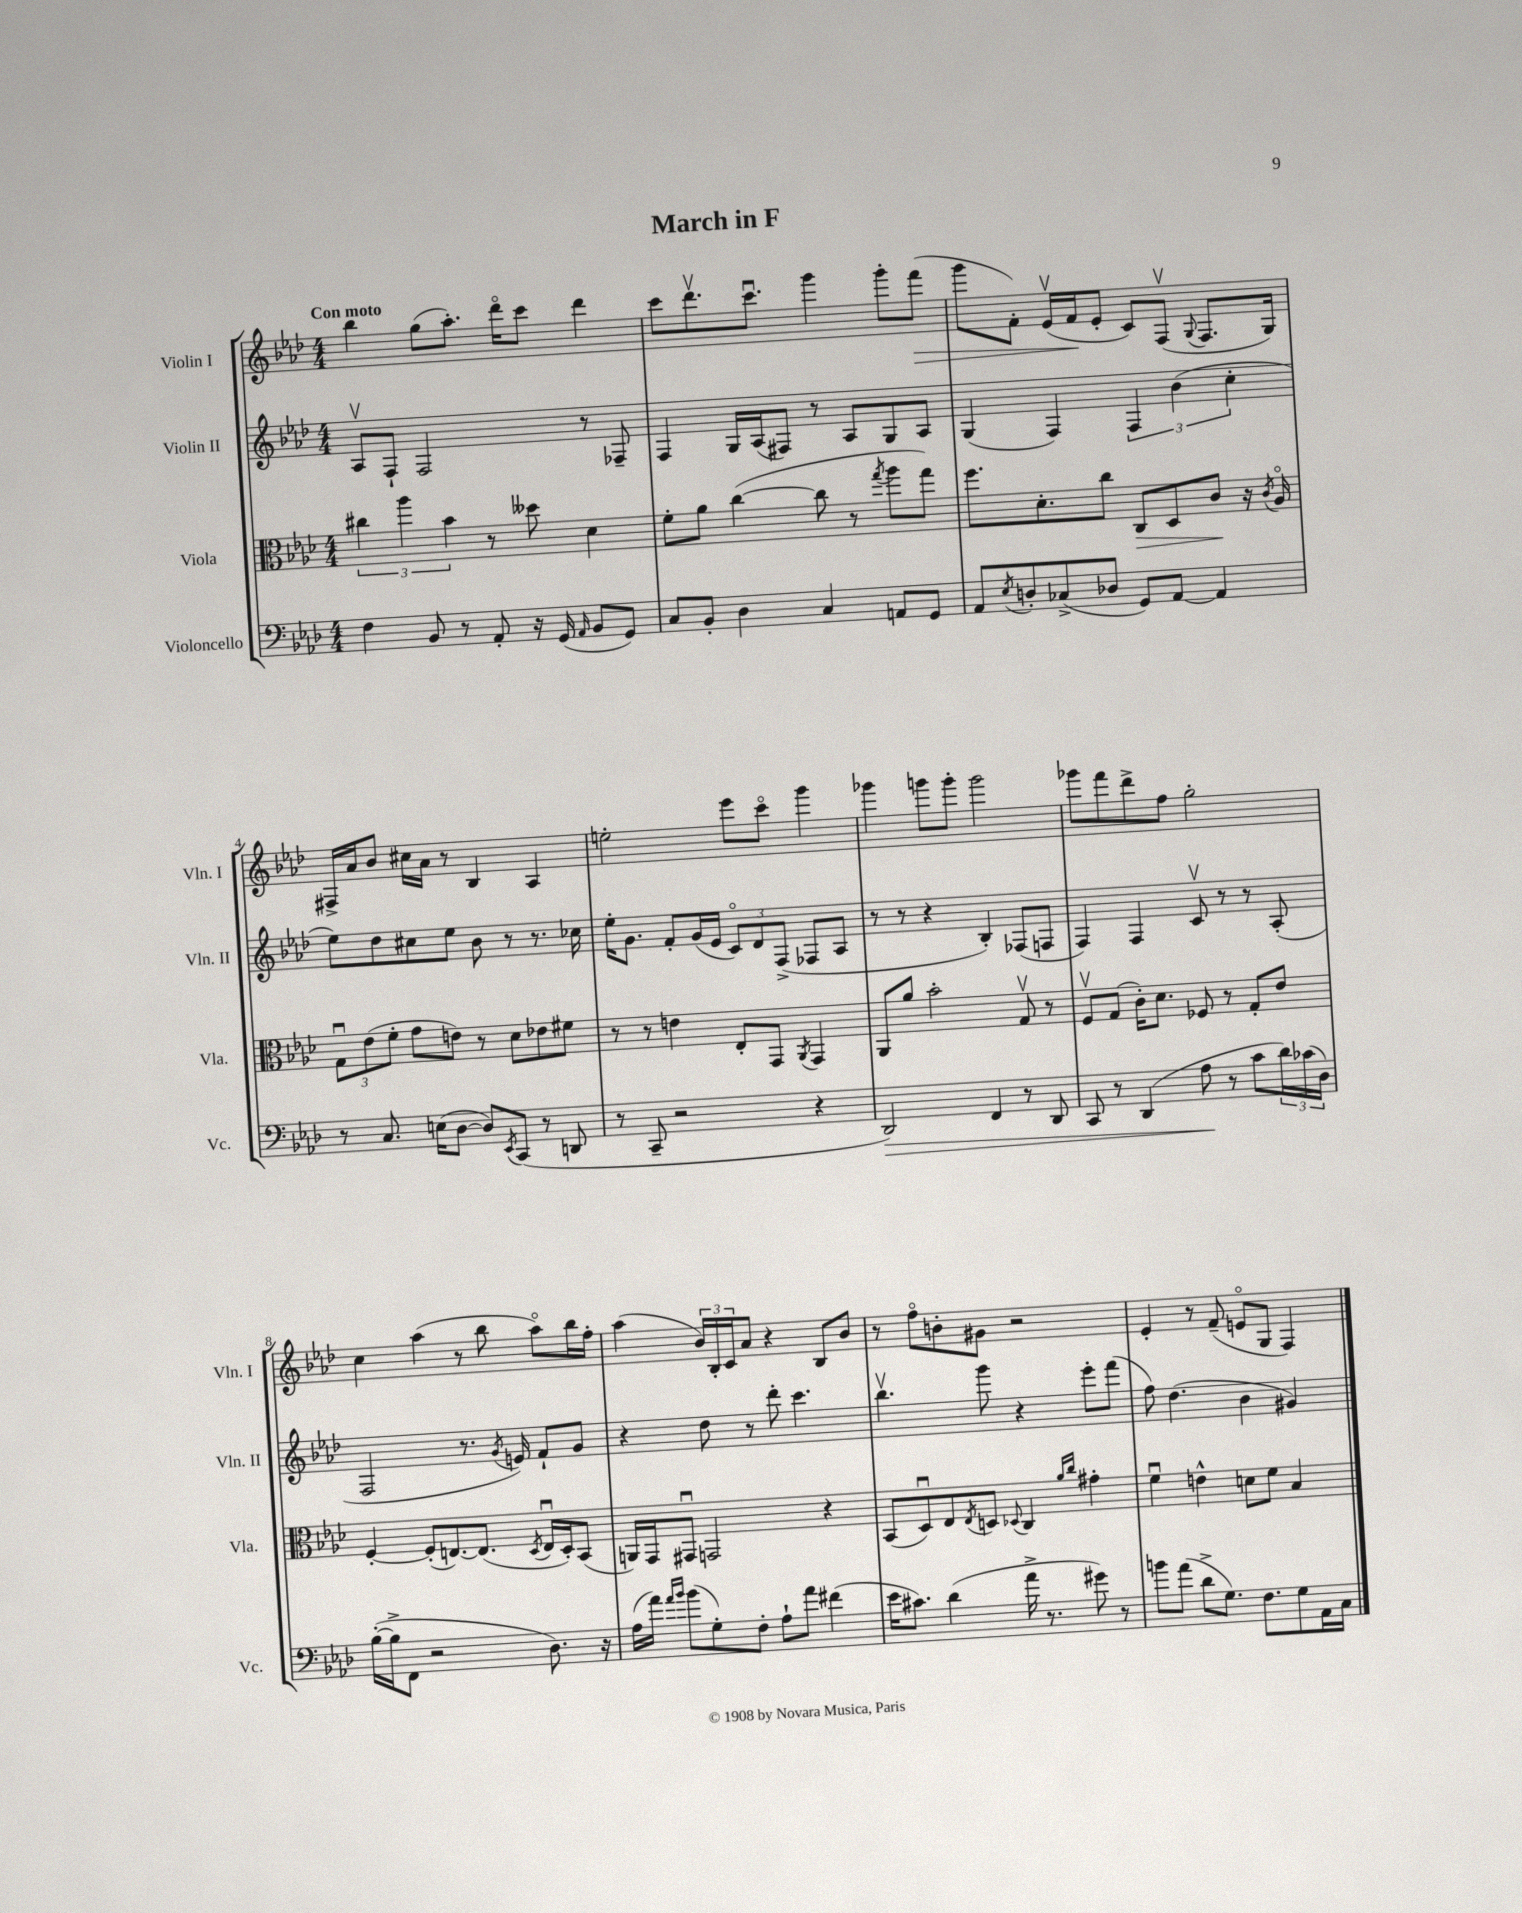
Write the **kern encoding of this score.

**kern	**kern	**kern	**kern
*staff4	*staff3	*staff2	*staff1
*clefF4	*clefC3	*clefG2	*clefG2
*k[b-e-a-d-]	*k[b-e-a-d-]	*k[b-e-a-d-]	*k[b-e-a-d-]
*M4/4	*M4/4	*M4/4	*M4/4
4F\	6cc#\	8A-v/L	4bb-\
.	.	8F`/J	.
.	6aa-\	.	.
8BB-/	.	2F/	(8gg\L
.	6b-\	.	.
8r	.	.	8.aa-'\J)
8AA-'/	8r	.	.
.	.	.	16ddd-o\LK
16r	8dd--\	.	8ccc\J
(16GG/	.	.	.
16qqAA-/	.	.	.
8BB-/L	4d-\	8r	4ddd-\
8GG/J)	.	8F-~/	.
=	=	=	=
8C/L	8f'\L	4F/	8ccc\L
8BB-'/J	8a-\J	.	8.ddd-v\
4D-\	([4cc\	16G/LL	.
.	.	(16A-/J	8.cccu\J
.	.	8F#/J)	.
4C/	8cc\]	8r	4ggg\
.	8r	8A-/L	.
.	8qgg/	.	.
8AA/L	8aa-\L	8G/	8ggg'\L
8GG/J	8gg\J)	8A-/J	(8fff\J
=	=	=	=
8AA-/L	8.ff\L	(4G/	8ggg\L
8qE-/	.	.	.
8D'/	.	.	8f'\J)
.	8.d-'\	.	.
(8C-^/	.	4F/)	(16e-v/LL
.	.	.	16f/J
8D-/J	8cc\J	.	8e-'/J
8GG/L)	8C/L	6F/	8c/L)
[8AA-/J	8D-/	.	(8Fv/J
.	.	(6b-\	.
.	.	.	8qqG/
4AA-/]	8c/J	.	8.F/L
.	.	6cc'\	.
.	16r	.	.
.	8qc/	.	.
.	16A-o/	.	16G/Jk)
=	=	=	=
8r	12Gu\L	8ee-\L)	16F#^/LL
.	.	.	16a-/J
.	(12e-\	.	.
8.C/	.	8dd-\	8b-/J
.	12f'\J	.	.
.	8g\L	8cc#\	16cc#\LL
(16E\LK	.	.	16a-\JJ
[8D-\J	8e\J)	8ee-\J	8r
8D-/]L)	8r	8b-\	4B-/
8qEE-/	.	.	.
(8CC/J	8d-\L	8r	.
8r	8e-\	8.r	4A-/
8DD/	8f#\J	.	.
.	.	16cc-\	.
=	=	=	=
8r	8r	16ee-'\LK	2ee'\
.	.	8.g\J	.
8CC~/	8r	.	.
2r	4e\	8f'/L	.
.	.	(16g/L	.
.	.	16e-/JJ	.
.	8E-'/L	12co/L)	8eee-\L
.	.	12d-/	.
.	8GG/J	.	8ccco\J
.	.	(12F^/J	.
.	8qAA-/	.	.
4r	4GG/	8F-/L	4ggg\
.	.	8A-/J	.
=	=	=	=
2DD-/)	8AA-/L	8r	4ggg-\
.	8a-/J	8r	.
.	2b-'\	4r	8ggg\L
.	.	.	8ggg'\J
4FF/	.	4B-'/)	2ggg\
8r	8Gv/	(8F-/L	.
8DD-/	8r	8F/J	.
=	=	=	=
8CC/	8Fv/L	4F/)	8ggg-\L
8r	(8G/J	.	8fff\
(4DD-/	16c'\LK)	4F/	8ddd-^\
.	8.d-\J	.	.
.	.	.	8ff\J
8A-\	8F-/	8cv/	2gg'\
8r	8r	8r	.
8c\L	8G'/L	8r	.
24d-\L)	8e-/J	(8A-'/	.
(24c-\	.	.	.
24D-\JJ)	.	.	.
=	=	=	=
([16B-'\LL	[4F'/	2F/	4cc\
16B-^\]J	.	.	.
8FF\J	.	.	.
2r	(8F'/]L	.	(4aa-\
.	[8.E/)	.	.
.	.	8.r	8r
.	(8.E/]J	.	.
.	.	.	8bb-\
.	.	8qg/	.
.	.	16e/)	.
.	8qD-/	.	.
8.D-\)	16Eu/LL	8f`/L	8aa-o\L)
.	16D-'/J)	.	.
.	(8BB-/J	8g/J	16bb-\L
16r	.	.	16ff'\JJ
=	=	=	=
(16A-\LL	16AA/LL)	4r	(4aa-\
16a-\JJ)	16GG/J	.	.
16qqa-/LL	.	.	.
16qqb-/JJ	.	.	.
(8b-\L	8GG#u/J	.	.
8G'\)	2GG/	8dd-\	24b-/LL)
.	.	.	24B-'/
.	.	.	24c/J
8F'\J	.	8r	8a-/J
8A-`\L	.	8ddd-'\	4r
8a-\J	.	4.ccc\	.
(4f#\	4r	.	8B-/L
.	.	.	8b-/J
=	=	=	=
16e-\LK	(8BB-/L	4.bb-v\	8r
8.c#\J)	.	.	.
.	8D-u/)	.	8ffo\L
(4d-\	8E-/	.	8b'\
.	8qE-/	.	.
.	8D/J	8ggg\	8g#\J
.	8qqD-/	.	.
16a-^\	4C/	4r	2r
8.r	.	.	.
.	16qqa-/LL	.	.
.	16qqcc/JJ	.	.
8g#\)	4g#'\	8eee-'\L	.
8r	.	(8fff\J	.
=	=	=	=
8b\L	4fu\	8ff\)	4e-'/
(8a-\J	.	(4.dd-\	.
8d-^\L	4e^^\	.	8r
8.G\J)	.	.	(8f~/
.	8d\L	4b-\	8eo/L
8.F\L	.	.	.
.	8f\J	.	8G/J
8G\	4B-/	4g#/)	4F/)
16AA-\L	.	.	.
16C\JJ	.	.	.
==	==	==	==
*-	*-	*-	*-
